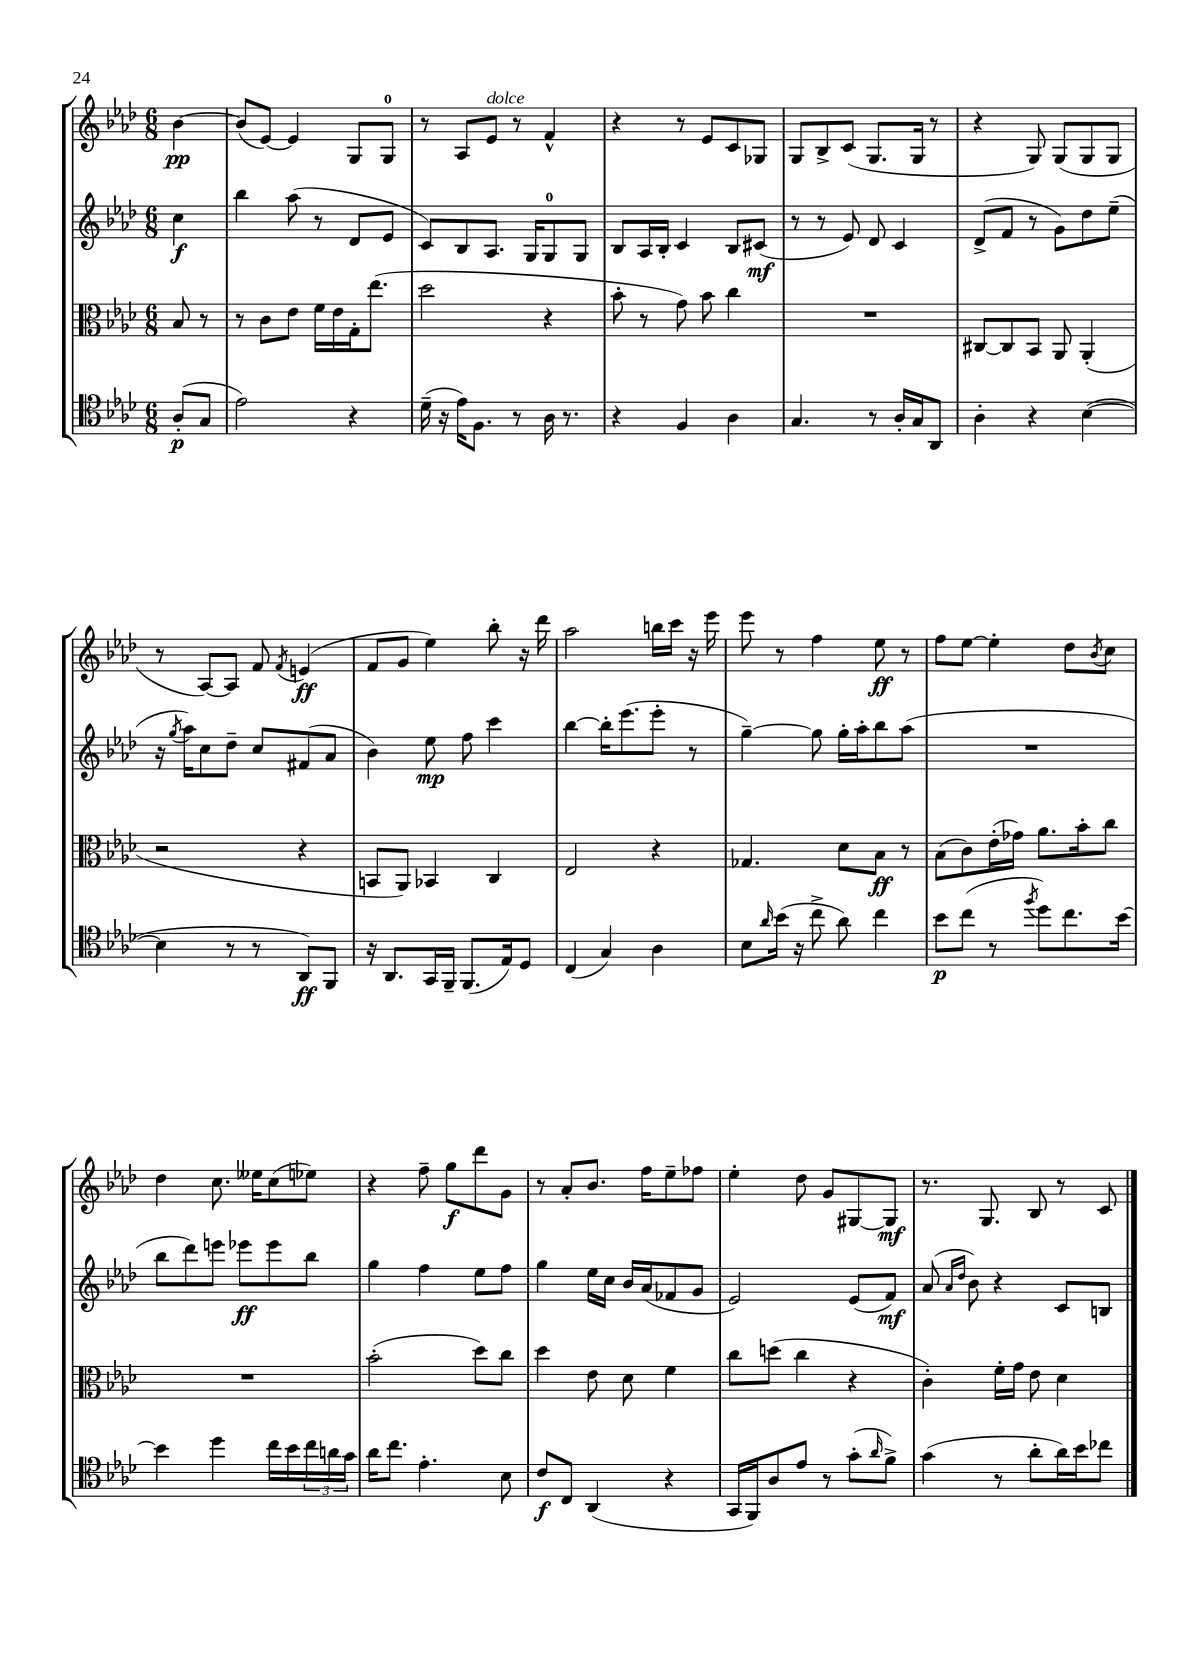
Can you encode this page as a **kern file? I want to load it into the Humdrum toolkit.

**kern	**kern	**kern	**kern
*staff4	*staff3	*staff2	*staff1
*clefC4	*clefC3	*clefG2	*clefG2
*k[b-e-a-d-]	*k[b-e-a-d-]	*k[b-e-a-d-]	*k[b-e-a-d-]
*M6/8	*M6/8	*M6/8	*M6/8
(8A-'	8B-	4cc	[4b-
8G	8r	.	.
=	=	=	=
2e-)	8r	4bb-	(8b-]
.	8c	.	[8e-)
.	8e-	(8aa-	4e-]
.	16f	8r	.
.	16e-	.	.
4r	16G'	8d-	8G
.	(8.ee-	.	.
.	.	8e-	8G
=	=	=	=
(16d-~	2dd-	8c)	8r
16r	.	.	.
16e-)	.	8B-	8A-
8.F	.	.	.
.	.	8.A-	8e-
8r	.	.	8r
.	.	16G	.
16A-	4r	8G	4f^^
8.r	.	.	.
.	.	8G	.
=	=	=	=
4r	8b-'	8B-	4r
.	8r	16A-	.
.	.	16B-'	.
4F	8g)	4c	8r
.	8b-	.	8e-
4A-	4cc	8B-	8c
.	.	(8c#	8G-
=	=	=	=
4.G	2.r	8r	8G
.	.	8r	8B-^
.	.	8e-)	(8c
8r	.	8d-	8.G
16A-'	.	4c	.
16G	.	.	16G
8AA-	.	.	8r
=	=	=	=
4A-'	[8C#	(8d-^	4r
.	8C#]	8f	.
4r	8BB-	8r	8G)
.	8AA-	8g)	(8G
([4B-	(4AA-'	8dd-	8G
.	.	(8ee-~	8G
=	=	=	=
4B-]	2r	16r	8r
.	.	8qgg	.
.	.	16aa-)	.
.	.	8cc	[8A-)
8r	.	8dd-~	8A-]
8r	.	8cc	8f
.	.	.	8qf
8AA-)	4r	(8f#	(4e
8FF	.	8a-	.
=	=	=	=
16r	8BB	4b-)	8f
8.AA-	.	.	.
.	8AA-)	.	8g
16GG	4BB-	8ee-	4ee-)
16FF~	.	.	.
(8.FF	.	8ff	.
.	4C	4ccc	8bb-'
16E-)	.	.	.
8D-	.	.	16r
.	.	.	16ddd-
=	=	=	=
(4C	2E-	[4bb-	2aa-
4G)	.	16bb-']	.
.	.	(8.eee-	.
4A-	4r	8eee-'	16bb
.	.	.	16ccc
.	.	8r	16r
.	.	.	16eee-
=	=	=	=
8B-	4.G-	[4gg~)	8eee-
16qqa-	.	.	.
(16b-	.	.	8r
16r	.	.	.
8cc^	.	8gg]	4ff
8a-)	8d-	16gg'	.
.	.	16aa-'	.
4cc	8B-	8bb-	8ee-
.	8r	(8aa-	8r
=	=	=	=
8b-	(8B-	2.r	8ff
(8cc	8c)	.	[8ee-
8r	(16e-'	.	4ee-']
.	16g-)	.	.
8qff	.	.	.
8dd-)	8.a-	.	.
8.cc	.	.	8dd-
.	16b-'	.	.
.	.	.	8qb-
.	8cc	.	8cc
[16b-	.	.	.
=	=	=	=
4b-]	2.r	8bb-	4dd-
.	.	8ddd-)	.
4dd-	.	8eee	8.cc
.	.	8eee-	.
.	.	.	16ee--
16cc	.	8eee-	(8cc
16b-	.	.	.
24cc	.	8bb-	8ee-)
24a	.	.	.
24g	.	.	.
=	=	=	=
16a-	(2b-'	4gg	4r
8.cc	.	.	.
4.e-'	.	4ff	8ff~
.	.	.	8gg
.	8dd-)	8ee-	8ddd-
8B-	8cc	8ff	8g
=	=	=	=
8c	4dd-	4gg	8r
8C	.	.	8a-'
(4AA-	8e-	16ee-	8.b-
.	.	16cc	.
.	8d-	16b-	.
.	.	(16a-	16ff
4r	4f	8f-	8ee-~
.	.	8g	8ff-
=	=	=	=
16GG	8cc	2e-)	4ee-'
16FF)	.	.	.
8A-	(8dd	.	.
8e-	4cc	.	8dd-
8r	.	.	8g
(8g'	4r	(8e-	[8G#
16qqa-	.	.	.
8f^)	.	8f)	8G#]
=	=	=	=
(4g	4c')	(8a-	8.r
.	.	16qqa-	.
.	.	16qqdd-	.
.	.	8b-)	.
.	.	.	8.G
8r	16f'	4r	.
.	16g	.	.
8a-'	8e-	.	8B-
16a-)	4d-	8c	8r
16b-	.	.	.
8cc-	.	8B	8c
==	==	==	==
*-	*-	*-	*-
